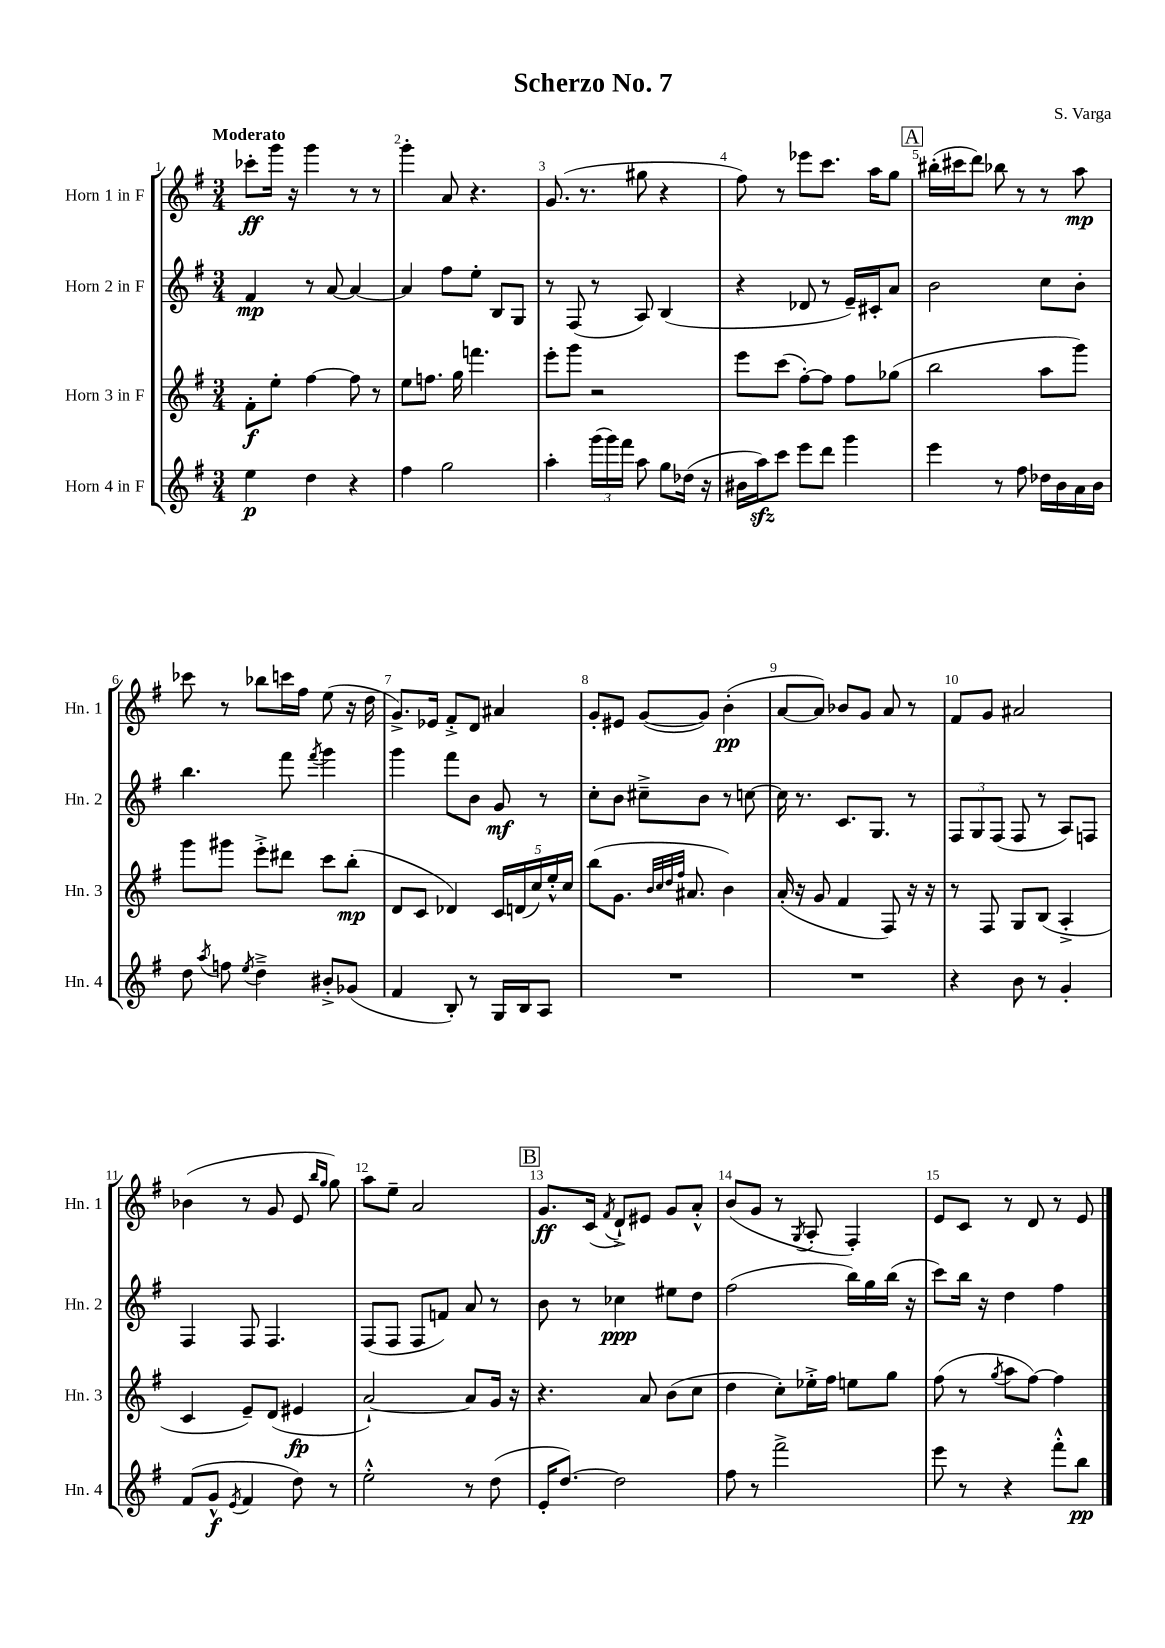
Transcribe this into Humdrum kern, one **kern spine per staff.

**kern	**dynam	**kern	**dynam	**kern	**dynam	**kern	**dynam
*part4	*part4	*part3	*part3	*part2	*part2	*part1	*part1
*staff4	*staff4	*staff3	*staff3	*staff2	*staff2	*staff1	*staff1
*I"Horn 4 in F	*	*I"Horn 3 in F	*	*I"Horn 2 in F	*	*I"Horn 1 in F	*
*I'Hn. 4	*	*I'Hn. 3	*	*I'Hn. 2	*	*I'Hn. 1	*
*clefG2	*	*clefG2	*	*clefG2	*	*clefG2	*
*k[f#]	*	*k[f#]	*	*k[f#]	*	*k[f#]	*
*M3/4	*	*M3/4	*	*M3/4	*	*M3/4	*
=1	=1	=1	=1	=1	=1	=1	=1
!	!	!	!	!	!	!LO:TX:a:B:t=Moderato	!
4ee\	p	8f#'\L	f	4f#/	mp	8ccc-X'\L	ff
.	.	8ee'\J	.	.	.	16ggg\Jk	.
.	.	.	.	.	.	16r	.
4dd\	.	[4ff#\	.	8r	.	4ggg\	.
.	.	.	.	[8a/	.	.	.
4r	.	8ff#\]	.	4a/_	.	8r	.
.	.	8r	.	.	.	8r	.
=2	=2	=2	=2	=2	=2	=2	=2
4ff#\	.	8ee\L	.	4a/]	.	4ggg'\	.
.	.	8.ffn\J	.	.	.	.	.
2gg\	.	.	.	8ff#\L	.	8a/	.
.	.	16gg\	.	.	.	.	.
.	.	4.fffn\	.	8ee'\J	.	4.r	.
.	.	.	.	8B/L	.	.	.
.	.	.	.	8G/J	.	.	.
=3	=3	=3	=3	=3	=3	=3	=3
4aa'\	.	8eee'\L	.	8r	.	(8.g/	.
.	.	8ggg\J	.	(8F#/	.	.	.
.	.	.	.	.	.	8.r	.
(24ggg\LL	.	2r	.	8r	.	.	.
24ggg\)	.	.	.	.	.	.	.
24fff#\JJ	.	.	.	.	.	.	.
8aa\	.	.	.	8A/)	.	8gg#X\	.
8gg\L	.	.	.	(4B/	.	4r	.
(16dd-X\Jk	.	.	.	.	.	.	.
16r	.	.	.	.	.	.	.
=4	=4	=4	=4	=4	=4	=4	=4
16b#X\LL	.	8eee\L	.	4r	.	8ff#\)	.
16aazz\J)	.	.	.	.	.	.	.
8ccc\J	.	(8ccc\J	.	.	.	8r	.
8eee\L	.	[8ff#'\L)	.	8d-X/	.	8eee-X\L	.
8ddd\J	.	8ff#\J]	.	8r	.	8.ccc\J	.
4ggg\	.	8ff#\L	.	16e~/LL)	.	.	.
.	.	.	.	16c#X'/J	.	16aa\KL	.
.	.	(8gg-X\J	.	8a/J	.	8gg\J	.
!!LO:REH:place=s1:t=A
=5	=5	=5	=5	=5	=5	=5	=5
4eee\	.	2bb\	.	2b\	.	(16bb#X'\LL	.
.	.	.	.	.	.	16ccc#X\J	.
.	.	.	.	.	.	8ddd\J)	.
8r	.	.	.	.	.	8bb-X\	.
8ff#\	.	.	.	.	.	8r	.
16dd-X\LL	.	8aa\L	.	8cc\L	.	8r	.
16b\	.	.	.	.	.	.	.
16a\	.	8ggg\J)	.	8b'\J	.	8aa\	mp
16b\JJ	.	.	.	.	.	.	.
!!LO:LB:g=z
=6	=6	=6	=6	=6	=6	=6	=6
8dd\	.	8ggg\L	.	4.bb\	.	8ccc-X\	.
8qaa/	.	.	.	.	.	.	.
8ffn\	.	8ggg#X\J	.	.	.	8r	.
8qee/	.	.	.	.	.	.	.
4dd~^\	.	8eee'^\L	.	.	.	8bb-X\L	.
.	.	8ddd#X\J	.	8fff#\	.	16cccn\L	.
.	.	.	.	.	.	16ff#\JJ	.
.	.	.	.	8qfff#/	.	.	.
8b#X'^/L	.	8ccc\L	.	4ggg\	.	(8ee\	.
(8g-X/J	.	(8bb'\J	mp	.	.	16r	.
.	.	.	.	.	.	16dd\	.
=7	=7	=7	=7	=7	=7	=7	=7
4f#/	.	8d/L	.	4ggg\	.	8.g^/L)	.
.	.	8c/J	.	.	.	.	.
.	.	.	.	.	.	16e-X/Jk	.
8B'/)	.	4d-X/)	.	8fff#\L	.	8f#'^/L	.
8r	.	.	.	8b\J	.	8d/J	.
16G/LL	.	20c/LL	.	8g/	mf	4a#X/	.
.	.	(20dn/	.	.	.	.	.
16B/J	.	.	.	.	.	.	.
.	.	20cc/)	.	.	.	.	.
8A/J	.	.	.	8r	.	.	.
.	.	20ee'^^/	.	.	.	.	.
.	.	20cc/JJ	.	.	.	.	.
=8	=8	=8	=8	=8	=8	=8	=8
2.r	.	(8bb\L	.	8cc'\L	.	8g'/L	.
.	.	8.g\J	.	8b\J	.	8e#X/J	.
.	.	.	.	8cc#X~^\L	.	([8g/L	.
.	.	32qqb/LLL	.	.	.	.	.
.	.	32qqcc/	.	.	.	.	.
.	.	32qqdd/	.	.	.	.	.
.	.	32qqff#/JJJ	.	.	.	.	.
.	.	8.a#X/	.	.	.	.	.
.	.	.	.	8b\J	.	8g/J])	.
.	.	4b\)	.	8r	.	(4b'\	pp
.	.	.	.	[8ccn\	.	.	.
=9	=9	=9	=9	=9	=9	=9	=9
2.r	.	(16a'/	.	16cc\]	.	[8a/L	.
.	.	16r	.	8.r	.	.	.
.	.	8g/	.	.	.	8a/J])	.
.	.	4f#/	.	8.c/L	.	8b-X/L	.
.	.	.	.	.	.	8g/J	.
.	.	.	.	8.G/J	.	.	.
.	.	8F#/)	.	.	.	8a/	.
.	.	16r	.	8r	.	8r	.
.	.	16r	.	.	.	.	.
=10	=10	=10	=10	=10	=10	=10	=10
4r	.	8r	.	12F#/L	.	8f#/L	.
.	.	.	.	12G/	.	.	.
.	.	8F#/	.	.	.	8g/J	.
.	.	.	.	(12F#/J	.	.	.
8b\	.	8G/L	.	8F#/	.	2a#X/	.
8r	.	(8B/J	.	8r	.	.	.
4g'/	.	4A'^/	.	8A/L)	.	.	.
.	.	.	.	8Fn/J	.	.	.
!!LO:LB:g=z
=11	=11	=11	=11	=11	=11	=11	=11
(8f#/L	.	4c/	.	4F#/	.	(4b-X\	.
8g^^/J	f	.	.	.	.	.	.
8qe/	.	.	.	.	.	.	.
4f#/	.	8e~/L)	.	8F#/	.	8r	.
.	.	(8d/J	.	4.F#/	.	8g/	.
8dd\)	.	4e#X/	fp	.	.	8e/	.
.	.	.	.	.	.	16qqbb/LL	.
.	.	.	.	.	.	16qqgg/JJ	.
8r	.	.	.	.	.	8gg\)	.
=12	=12	=12	=12	=12	=12	=12	=12
2ee'^^\	.	[2a`/)	.	(8F#/L	.	8aa\L	.
.	.	.	.	8F#/J	.	8ee~\J	.
.	.	.	.	8F#/L	.	2a/	.
.	.	.	.	8fn/J)	.	.	.
8r	.	8a/L]	.	8a/	.	.	.
(8dd\	.	16g/Jk	.	8r	.	.	.
.	.	16r	.	.	.	.	.
!!LO:REH:place=s1:t=B
=13	=13	=13	=13	=13	=13	=13	=13
16e'/KL	.	4.r	.	8b\	.	8.g/L	ff
[8.dd/J)	.	.	.	.	.	.	.
.	.	.	.	8r	.	.	.
.	.	.	.	.	.	(16c/Jk	.
.	.	.	.	.	.	8qf#/	.
2dd\]	.	.	.	4cc-X\	ppp	8d`^/L)	.
.	.	8a/	.	.	.	8e#X/J	.
.	.	(8b\L	.	8ee#X\L	.	8g/L	.
.	.	8cc\J	.	8dd\J	.	8a'^^/J	.
=14	=14	=14	=14	=14	=14	=14	=14
8ff#\	.	4dd\	.	(2ff#\	.	(8b/L	.
8r	.	.	.	.	.	8g/J	.
2fff#^\	.	8cc'\L)	.	.	.	8r	.
.	.	.	.	.	.	8qG/	.
.	.	16ee-X'^\L	.	.	.	8A'/	.
.	.	16ff#\JJ	.	.	.	.	.
.	.	8een\L	.	16bb\LL)	.	4F#'/)	.
.	.	.	.	16gg\	.	.	.
.	.	8gg\J	.	(16bb\JJ	.	.	.
.	.	.	.	16r	.	.	.
=15	=15	=15	=15	=15	=15	=15	=15
8eee\	.	(8ff#\	.	8ccc\L)	.	8e/L	.
8r	.	8r	.	16bb\Jk	.	8c/J	.
.	.	.	.	16r	.	.	.
.	.	8qgg/	.	.	.	.	.
4r	.	8aa\L	.	4dd\	.	8r	.
.	.	[8ff#\J)	.	.	.	8d/	.
8fff#'^^\L	.	4ff#\]	.	4ff#\	.	8r	.
8bb\J	pp	.	.	.	.	8e/	.
==	==	==	==	==	==	==	==
*-	*-	*-	*-	*-	*-	*-	*-
